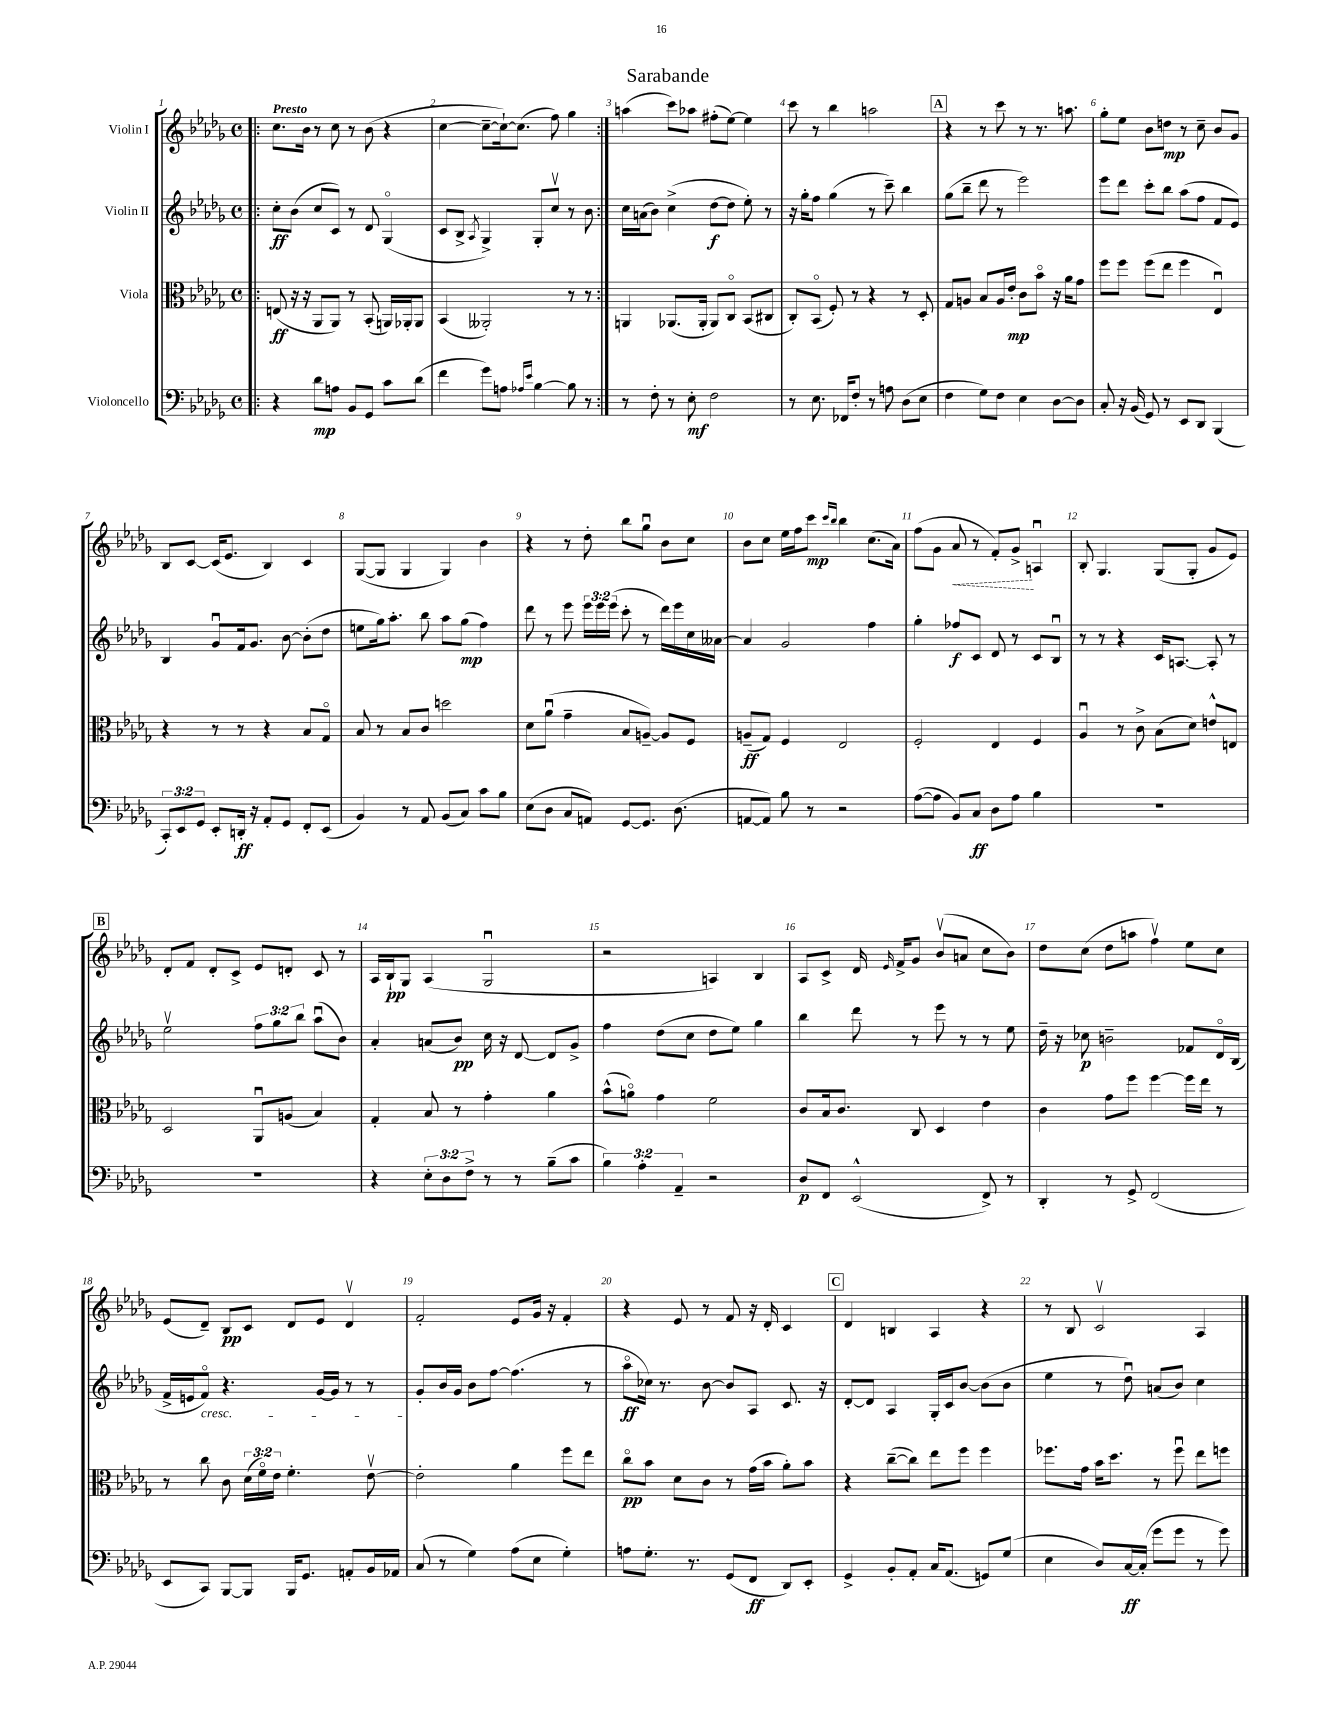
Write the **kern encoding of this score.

**kern	**dynam	**kern	**dynam	**kern	**dynam	**kern	**dynam
*part4	*part4	*part3	*part3	*part2	*part2	*part1	*part1
*staff4	*staff4	*staff3	*staff3	*staff2	*staff2	*staff1	*staff1
*I"Violoncello	*	*I"Viola	*	*I"Violin II	*	*I"Violin I	*
*clefF4	*	*clefC3	*	*clefG2	*	*clefG2	*
*k[b-e-a-d-g-]	*	*k[b-e-a-d-g-]	*	*k[b-e-a-d-g-]	*	*k[b-e-a-d-g-]	*
*M4/4	*	*M4/4	*	*M4/4	*	*M4/4	*
*met(c)	*	*met(c)	*	*met(c)	*	*met(c)	*
=1!|:	=1!|:	=1!|:	=1!|:	=1!|:	=1!|:	=1!|:	=1!|:
!	!	!	!	!	!	!LO:TX:a:B:t=Presto	!
4r	.	(8En/	ff	8cc'\L	ff	8.cc\L	.
.	.	16r	.	(8b-\J	.	.	.
.	.	16r	.	.	.	16b-\Jk	.
8d-\L	mp	8AA-/L	.	8cc/L	.	8r	.
8An\J	.	8AA-/J)	.	8c/J)	.	8cc\	.
8BB-/L	.	8r	.	8r	.	8r	.
8GG-/J	.	(8BB-'/	.	8d-/	.	(8b-\	.
8c\L	.	16AAn/LL)	.	(4G-/	.	4r	.
.	.	16AA-X'/J	.	.	.	.	.
(8d-\J	.	8AA-/J	.	.	.	.	.
=2	=2	=2	=2	=2	=2	=2	=2
4f\	.	(4BB-/	.	8c/L	.	[4cc\	.
.	.	.	.	8B-^/J	.	.	.
.	.	.	.	8qA-/	.	.	.
8g-\L)	.	2AA--X'/)	.	4G-^/)	.	8cc~\L_	.
8An\J	.	.	.	.	.	16cc`\k_)	.
.	.	.	.	.	.	(8.cc\J]	.
16qqA-X/LL	.	.	.	.	.	.	.
16qqe-/JJ	.	.	.	.	.	.	.
[4B-\	.	.	.	8G-'/L	.	.	.
.	.	.	.	8ccv/J	.	8ff\)	.
8B-\]	.	8r	.	8r	.	4gg-\	.
8r	.	8r	.	8b-\	.	.	.
=3:|!	=3:|!	=3:|!	=3:|!	=3:|!	=3:|!	=3:|!	=3:|!
8r	.	4AAn/	.	16cc\LL	.	(4aan\	.
.	.	.	.	(16an\J	.	.	.
8F'\	.	.	.	8b-\J)	.	.	.
8r	.	(8.AA-X/L	.	(4cc^\	.	8ccc\L)	.
8E-'\	mf	.	.	.	.	8aa-X\J	.
.	.	16AA-'/Jk	.	.	.	.	.
2F\	.	8AA-/L)	.	[8dd-\L	f	(8ff#X'\L	.
.	.	8C/J	.	8dd-\J]	.	[8ee-\J)	.
.	.	(8BB-/L	.	8ee-'\)	.	4ee-\]	.
.	.	8C#X/J	.	8r	.	.	.
=4	=4	=4	=4	=4	=4	=4	=4
8r	.	8C'/L)	.	16r	.	8ccc\	.
.	.	.	.	16gg-'\KL	.	.	.
8.E-\	.	(8BB-/J	.	8ff\J	.	8r	.
.	.	8F'/)	.	(4gg-\	.	4bb-\	.
16FF-X/KL	.	.	.	.	.	.	.
8F'/J	.	8r	.	.	.	.	.
8r	.	4r	.	8r	.	2aan\	.
8An\	.	.	.	8ccc~\)	.	.	.
(8D-\L	.	8r	.	4bb-\	.	.	.
8E-\J	.	8D-'/	.	.	.	.	.
!!LO:REH:place=s1:t=A
=5	=5	=5	=5	=5	=5	=5	=5
4F\	.	8G-/L	.	(8gg-\L	.	4r	.
.	.	8An/J	.	8bb-~\J	.	.	.
8G-\L)	.	8B-/L	.	8ddd-\	.	8r	.
8F\J	.	16A/L	.	8r	.	8ccc\	.
.	.	16e-'/JJ	mp	.	.	.	.
4E-\	.	8c\L	.	2eee-\)	.	8r	.
.	.	8b-\J	.	.	.	8.r	.
[8D-\L	.	16r	.	.	.	.	.
.	.	16a-\KL	.	.	.	8.aan\	.
8D-\J]	.	8g-\J	.	.	.	.	.
=6	=6	=6	=6	=6	=6	=6	=6
8C'/	.	8ff\L	.	8eee-\L	.	8gg-'\L	.
16r	.	8ff\J	.	8ddd-\J	.	8ee-\J	.
(16BB-/	.	.	.	.	.	.	.
8GG-/)	.	(8ff\L	.	8ccc'\L	.	8b-\L	.
8r	.	8ee-\J	.	8bb-\J	.	8ddn\J	mp
8EE-/L	.	4ff\	.	(8aa-\L	.	8r	.
8DD-/J	.	.	.	8ff\J	.	8cc~\	.
(4BBB-/	.	4E-u/)	.	8f/L	.	8b-/L	.
.	.	.	.	8e-/J)	.	8g-/J	.
!!LO:LB:g=z
=7	=7	=7	=7	=7	=7	=7	=7
12CC'/L)	.	4r	.	4B-/	.	8B-/L	.
12EE-/	.	.	.	.	.	.	.
.	.	.	.	.	.	[8c/J	.
12GG-/J	.	.	.	.	.	.	.
8EE-'/L	.	8r	.	8g-u/L	.	(16c/KL]	.
.	.	.	.	.	.	8.e-/J	.
16DDn'/Jk	ff	8r	.	16f/k	.	.	.
16r	.	.	.	8.g-/J	.	.	.
8AA-'/L	.	4r	.	.	.	4B-/)	.
8GG-/J	.	.	.	[8b-\	.	.	.
8FF'/L	.	8B-/L	.	(8b-'\L]	.	4c/	.
(8EE-/J	.	8G-/J	.	8dd-\J	.	.	.
=8	=8	=8	=8	=8	=8	=8	=8
4BB-/)	.	8B-/	.	8een\L	.	([8G-/L	.
.	.	8r	.	16gg-\k)	.	8G-/J]	.
.	.	.	.	8.aa-'\J	.	.	.
8r	.	8B-/L	.	.	.	4G-/	.
8AA-/	.	8c/J	.	8bb-\	.	.	.
(8BB-/L	.	2ddn\	.	8aa-\L	.	4G-/)	.
8C/J)	.	.	.	(8gg-\J	mp	.	.
8c\L	.	.	.	4ff\)	.	4b-\	.
8B-\J	.	.	.	.	.	.	.
=9	=9	=9	=9	=9	=9	=9	=9
(8E-\L	.	8d-\L	.	8ddd-\	.	4r	.
8D-\J	.	(8a-u\J	.	8r	.	.	.
8C/L	.	4g-~\	.	8eee-\	.	8r	.
8AAn/J)	.	.	.	24eee-\LL	.	8dd-'\	.
.	.	.	.	24eee-\	.	.	.
.	.	.	.	(24eee-\JJ	.	.	.
[8GG-/L	.	8B-/L	.	8ccc'\	.	8bb-\L	.
8.GG-/J]	.	[8An~/J)	.	8r	.	8gg-u\J	.
.	.	8A/L]	.	16ddd-\LL)	.	8b-\L	.
(8.D-\	.	.	.	16eee-\	.	.	.
.	.	8F/J	.	16cc\	.	8cc\J	.
.	.	.	.	[16a--X\JJ	.	.	.
=10	=10	=10	=10	=10	=10	=10	=10
[8AAn/L	.	(8An~/L	ff	4a--/]	.	8b-\L	.
8AA/J])	.	8G-/J)	.	.	.	8cc\J	.
8B-\	.	4F/	.	2g-/	.	16ee-\LL	.
.	.	.	.	.	.	16ff\J	.
8r	.	.	.	.	.	8ccc\J	mp
.	.	.	.	.	.	16qqccc/LL	.
.	.	.	.	.	.	16qqbb-/JJ	.
2r	.	2E-/	.	.	.	4bb-\	.
.	.	.	.	4ff\	.	(8.cc\L	.
.	.	.	.	.	.	16a-\Jk)	.
=11	=11	=11	=11	=11	=11	=11	=11
([8A-\L	.	2F'/	.	4gg-'\	.	(8ff\L	.
8A-\J]	.	.	.	.	.	8g-\J	.
!	!	!	!	!	!	!	!LO:HP:b
8BB-/L)	.	.	.	8ff-X/L	f	8a-/	<
8C/J	ff	.	.	8c/J	.	8r	.
8D-\L	.	4E-/	.	8d-/	.	8f'/L)	.
8A-\J	.	.	.	8r	.	8g-^/J	.
4B-\	.	4F/	.	8c/L	.	4Anu/	[
.	.	.	.	8B-u/J	.	.	.
=12	=12	=12	=12	=12	=12	=12	=12
1r	.	4A-u/	.	8r	.	8B-'/	.
.	.	.	.	8r	.	4.G-/	.
.	.	8r	.	4r	.	.	.
.	.	8c^\	.	.	.	.	.
.	.	(8B-\L	.	16c/KL	.	(8G-/L	.
.	.	.	.	[8.An/J	.	.	.
.	.	8d-\J)	.	.	.	8G-'/J	.
.	.	8en^^/L	.	8A'/]	.	8g-/L	.
.	.	8En/J	.	8r	.	8e-/J)	.
!!LO:LB:g=z
!!LO:REH:place=s1:t=B
=13	=13	=13	=13	=13	=13	=13	=13
1r	.	2D-/	.	2ee-v\	.	8d-'/L	.
.	.	.	.	.	.	8f/J	.
.	.	.	.	.	.	8d-'/L	.
.	.	.	.	.	.	8c^/J	.
.	.	8AA-u/L	.	12ff\L	.	8e-/L	.
.	.	.	.	12gg-\	.	.	.
.	.	(8An/J	.	.	.	8dn'/J	.
.	.	.	.	12bb-\J	.	.	.
.	.	4B-/)	.	(8aa-u\L	.	8c/	.
.	.	.	.	8b-\J)	.	8r	.
=14	=14	=14	=14	=14	=14	=14	=14
4r	.	4G-'/	.	4a-'/	.	16A-/LL	.
.	.	.	.	.	.	16B-`/J	pp
.	.	.	.	.	.	8G-/J	.
12E-'\L	.	8B-/	.	(8an/L	.	(4A-/	.
12D-\	.	.	.	.	.	.	.
.	.	8r	.	8b-/J)	pp	.	.
12F^\J	.	.	.	.	.	.	.
8r	.	4g-'\	.	16cc\	.	2G-u/	.
.	.	.	.	16r	.	.	.
8r	.	.	.	[8d-/	.	.	.
(8B-~\L	.	4a-\	.	8d-/L]	.	.	.
8c\J	.	.	.	8g-^/J	.	.	.
=15	=15	=15	=15	=15	=15	=15	=15
6B-\)	.	(8b-^^\L	.	4ff\	.	2r	.
.	.	8an\J)	.	.	.	.	.
6A-'\	.	.	.	.	.	.	.
.	.	4g-\	.	(8dd-\L	.	.	.
6AA-~/	.	.	.	.	.	.	.
.	.	.	.	8cc\J	.	.	.
2r	.	2f\	.	8dd-\L	.	4An/)	.
.	.	.	.	8ee-\J)	.	.	.
.	.	.	.	4gg-\	.	4B-/	.
=16	=16	=16	=16	=16	=16	=16	=16
8D-/L	p	8c/L	.	4bb-\	.	8A-/L	.
8FF/J	.	16B-/k	.	.	.	8c^/J	.
.	.	8.c/J	.	.	.	.	.
(2EE-^^/	.	.	.	8ddd-\	.	16d-/	.
.	.	.	.	.	.	16qqe-/	.
.	.	.	.	.	.	16f^/KL	.
.	.	8C/	.	8r	.	8g-/J	.
.	.	4D-/	.	8eee-\	.	(8b-v/L	.
.	.	.	.	8r	.	8an/J	.
8FF^/)	.	4e-\	.	8r	.	8cc\L	.
8r	.	.	.	8ee-\	.	8b-\J)	.
=17	=17	=17	=17	=17	=17	=17	=17
4DD-'/	.	4c\	.	16dd-~\	.	8dd-\L	.
.	.	.	.	16r	.	.	.
.	.	.	.	8cc-X\	p	(8cc\J	.
8r	.	8g-\L	.	2bn~\	.	8dd-\L	.
8GG-^/	.	8ff\J	.	.	.	8aan\J	.
(2FF/	.	[4ff\	.	.	.	4ffv\)	.
.	.	16ff\LL]	.	8f-X/L	.	8ee-\L	.
.	.	16ee-\JJ	.	.	.	.	.
.	.	8r	.	16d-/L	.	8cc\J	.
.	.	.	.	(16B-/JJ	.	.	.
!!LO:LB:g=z
=18	=18	=18	=18	=18	=18	=18	=18
8EE-/L	.	8r	.	16f^/LL	.	(8e-/L	.
.	.	.	.	16en/J	.	.	.
!	!	!	!	!LO:TX:b:i:t=cresc.	!	!	!
8CC/J)	.	8cc\	.	8f/J)	.	8d-~/J)	.
[8BBB-/L	.	8c\	.	4.r	.	8B-/L	pp
8BBB-/J]	.	(24d-\LL	.	.	.	8c/J	.
.	.	24f\)	.	.	.	.	.
.	.	24e-\JJ	.	.	.	.	.
16BBB-/KL	.	4.f'\	.	.	.	8d-/L	.
8.GG-/J	.	.	.	.	.	.	.
.	.	.	.	[16g-/LL	.	8e-/J	.
.	.	.	.	16g-/JJ]	.	.	.
8AAn'/L	.	.	.	8r	.	4d-v/	.
16BB-/L	.	[8e-v\	.	8r	.	.	.
16AA-X/JJ	.	.	.	.	.	.	.
=19	=19	=19	=19	=19	=19	=19	=19
(8C/	.	2e-'\]	.	8g-'/L	.	2f'/	.
8r	.	.	.	16b-/L	.	.	.
.	.	.	.	16g-/JJ	.	.	.
4G-\)	.	.	.	8b-\L	.	.	.
.	.	.	.	[8ff\J	.	.	.
(8A-\L	.	4a-\	.	(4.ff\]	.	8e-/L	.
8E-\J	.	.	.	.	.	16g-/Jk	.
.	.	.	.	.	.	16r	.
4G-'\)	.	8ff\L	.	.	.	4f'/	.
.	.	8ee-\J	.	8r	.	.	.
=20	=20	=20	=20	=20	=20	=20	=20
8An\L	.	8cc\L	pp	8aa-\L	ff	4r	.
8.G-'\J	.	8b-\J	.	16cc-X\Jk)	.	.	.
.	.	.	.	8.r	.	.	.
.	.	8d-\L	.	.	.	8e-/	.
8.r	.	.	.	.	.	.	.
.	.	8c\J	.	[8b-\	.	8r	.
(8GG-/L	.	8r	.	8b-/L]	.	8f/	.
8FF/J	ff	(16g-\LL	.	8A-/J	.	16r	.
.	.	16b-\JJ	.	.	.	16d-'/	.
8DD-/L)	.	8a-'\L)	.	8.c/	.	4c/	.
8EE-'/J	.	8b-\J	.	.	.	.	.
.	.	.	.	16r	.	.	.
!!LO:REH:place=s1:t=C
=21	=21	=21	=21	=21	=21	=21	=21
4GG-^/	.	4r	.	[8d-'/L	.	4d-/	.
.	.	.	.	8d-/J]	.	.	.
8BB-'/L	.	([8cc~\L	.	4A-/	.	4Bn/	.
8AA-'/J	.	8cc\J])	.	.	.	.	.
16C/KL	.	8ee-\L	.	16G-'/LL	.	4A-/	.
(8.AA-/J	.	.	.	16c/J	.	.	.
.	.	8ff\J	.	[8b-/J	.	.	.
8GGn/L)	.	4ff\	.	(8b-\L]	.	4r	.
(8G-/J	.	.	.	8b-\J	.	.	.
=22	=22	=22	=22	=22	=22	=22	=22
4E-\	.	8.ff-X\L	.	4ee-\	.	8r	.
.	.	.	.	.	.	8B-/	.
.	.	16g-\Jk	.	.	.	.	.
8D-/L)	.	16b-\KL	.	8r	.	2cv/	.
.	.	8.dd-\J	.	.	.	.	.
[16C/L	ff	.	.	8dd-u\)	.	.	.
(16C'/JJ]	.	.	.	.	.	.	.
8g-\L	.	8r	.	(8an/L	.	.	.
8g-\J	.	8ff-u\	.	8b-/J)	.	.	.
8r	.	8ee-\L	.	4cc\	.	4A-/	.
8g-\)	.	8ffn\J	.	.	.	.	.
==	==	==	==	==	==	==	==
*-	*-	*-	*-	*-	*-	*-	*-
